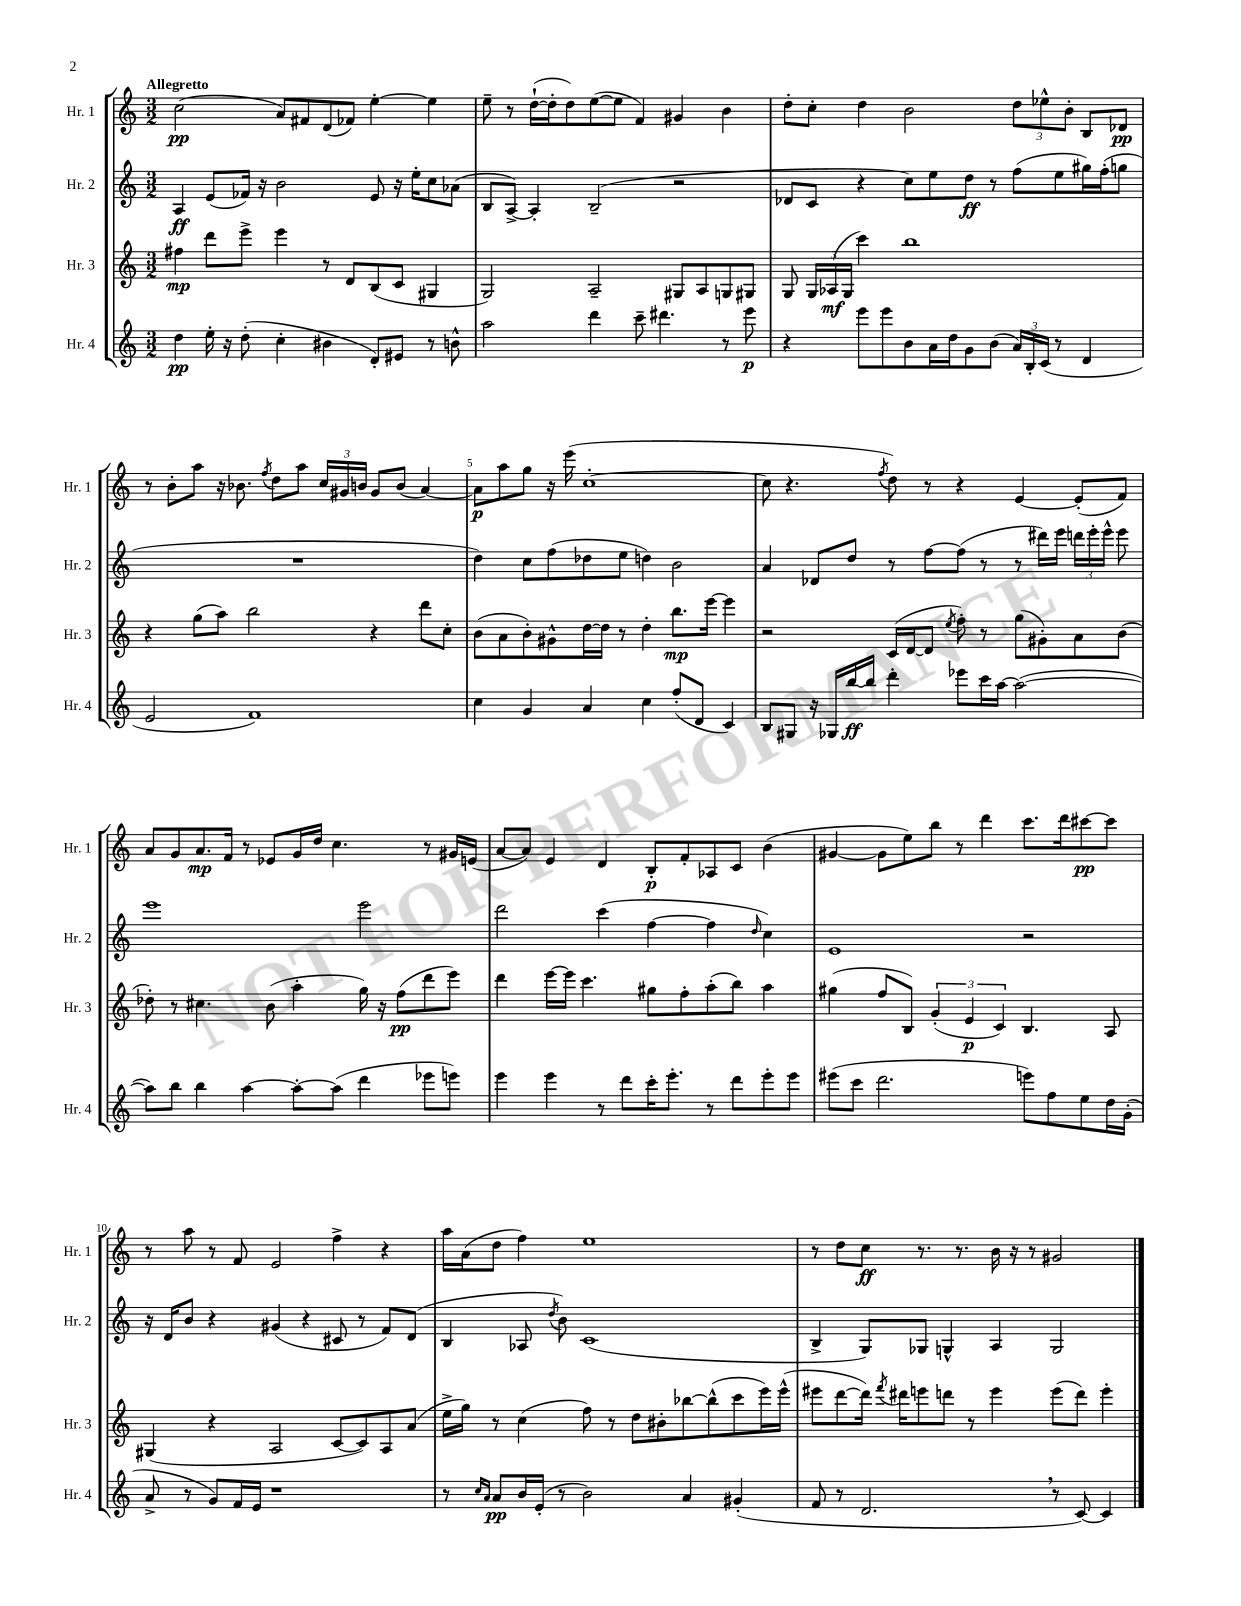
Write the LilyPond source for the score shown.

<<
\new StaffGroup <<
\new Staff = "s0" \with { instrumentName = "Hr. 1" shortInstrumentName = "Hr. 1" } {
    \clef treble \key c \major \numericTimeSignature \time 3/2 \tempo "Allegretto"
    \autoBeamOff c''2\pp( a'8[) fis'8 d'8( fes'8]) e''4~-. e''4 |
    e''8-- r8 d''16[~-!( d''16-. d''8) e''8~( e''8] f'4) gis'4 b'4 |
    d''8[-. c''8]-. d''4 b'2 \tuplet 3/2 { d''8[ ees''8-^ b'8]-. } b8[ des'8]\pp |
    r8 b'8[-. a''8] r16 bes'8. \acciaccatura { f''8 } d''8[ a''8] \tuplet 3/2 { c''16[ gis'16 b'16] } gis'8[ b'8]( a'4~) |
    a'8[\p a''8 g''8] r16 e'''16( c''1~-. |
    c''8 r4. \acciaccatura { f''8 } d''8) r8 r4 e'4~ e'8[-.( f'8]) |
    a'8[ g'8 a'8.\mp f'16] r8 ees'8[ g'16 d''16] c''4. r8 gis'16[ e'16]( |
    a'8[~ a'8]) e'4 d'4 b8[-.\p f'8-. aes8 c'8] b'4( |
    gis'4~ gis'8[ e''8) b''8] r8 d'''4 c'''8.[ d'''16 cis'''8~\pp cis'''8] |
    r8 a''8 r8 f'8 e'2 f''4-> r4 |
    a''16[ a'16( d''8] f''4) e''1 |
    r8 d''8[ c''8]\ff r8. r8. b'16 r16 r8 gis'2 \bar "|." |
}
\new Staff = "s1" \with { instrumentName = "Hr. 2" shortInstrumentName = "Hr. 2" } {
    \clef treble \key c \major \numericTimeSignature \time 3/2
    \autoBeamOff a4\ff e'8[( fes'16]) r16 b'2 e'8 r16 e''16[-. c''8 aes'8]( |
    b8[ a8]~->) a4-. b2--( r2 |
    des'8[ c'8] r4 c''8[) e''8 d''8]\ff r8 f''8[( e''8 gis''16) f''16-.( g''8] |
    R1. |
    d''4) c''8[ f''8( des''8 e''8] d''4) b'2 |
    a'4 des'8[ d''8] r8 f''8[~ f''8]( r8 r8 dis'''16[) e'''16] \tuplet 3/2 { d'''16[ e'''16-. e'''16]-^ } e'''8 |
    e'''1 e'''2 |
    d'''2 c'''4( f''4~ f''4 \grace { d''16 } c''4) |
    e'1 r2 |
    r16 d'16[ b'8] r4 gis'4( r4 cis'8 r8 f'8[) d'8]( |
    b4 aes8 \acciaccatura { d''8 } b'8) c'1( |
    b4-> g8[) ges8] g4-^ a4 g2 \bar "|." |
}
\new Staff = "s2" \with { instrumentName = "Hr. 3" shortInstrumentName = "Hr. 3" } {
    \clef treble \key c \major \numericTimeSignature \time 3/2
    \autoBeamOff fis''4\mp d'''8[ e'''8]-> e'''4 r8 d'8[ b8( c'8] gis4 |
    g2) a2-- gis8[ a8 g8 gis8] |
    g8 \tuplet 3/2 { g16[ aes16\mf( g16] } c'''4) b''1 |
    r4 g''8[( a''8]) b''2 r4 d'''8[ c''8]-. |
    b'8[( a'8 b'8-.) gis'8-^ d''16~ d''16] r8 d''4-. b''8.[\mp e'''16]~ e'''4 |
    r2 c'16[( d'16~ d'8] \acciaccatura { e''8 } f''8-.) r8 g''8[( gis'8-.) a'8 b'8]( |
    des''8-.) r8 cis''4. b'8( a''4-. g''16) r16 f''8[\pp( d'''8 e'''8]) |
    d'''4 e'''16[~ e'''16] c'''4. gis''8[ f''8-. a''8-.( b''8]) a''4 |
    gis''4( f''8[ b8]) \tuplet 3/2 { g'4-.( e'4\p c'4) } b4. a8 |
    gis4( r4 a2 c'8[~ c'8) a8 a'8]( |
    e''16[-> g''16]) r8 c''4( f''8) r8 d''8[ bis'8-. bes''8~ bes''8-^( c'''8 e'''16) e'''16]-^( |
    eis'''8[ d'''8~ d'''16]) \acciaccatura { f'''8 } dis'''16[ e'''8 d'''8] r8 e'''4 e'''8[( d'''8]) e'''4-. \bar "|." |
}
\new Staff = "s3" \with { instrumentName = "Hr. 4" shortInstrumentName = "Hr. 4" } {
    \clef treble \key c \major \numericTimeSignature \time 3/2
    \autoBeamOff d''4\pp e''16-. r16 d''8-.( c''4-. bis'4 d'8[-.) eis'8] r8 b'8-^ |
    a''2 d'''4 c'''8-- dis'''4. r8 e'''8\p |
    r4 e'''8[ e'''8 b'8 a'16 d''16 g'8 b'8]( \tuplet 3/2 { a'16[) b16-. c'16]( } r8 d'4 |
    e'2 f'1) |
    c''4 g'4 a'4 c''4 f''8[-.( d'8] c'4) |
    b8[ gis8] r16 ges16[ b''16~\ff b''16] d'''4-. ees'''8[ c'''16 a''16]~ a''2~( |
    a''8[) b''8] b''4 a''4~ a''8[~-. a''8]( d'''4 ees'''8[ e'''8]) |
    e'''4 e'''4 r8 d'''8[ c'''16-. e'''8.]-. r8 d'''8[ e'''8-. e'''8] |
    eis'''8[( c'''8] d'''2. e'''8[) f''8 e''8 d''16 g'16]-.( |
    a'8-> r8 g'8[) f'16 e'16] r1 |
    r8 \grace { c''16[ a'16] } a'8[\pp b'16 e'16]-.( r8 b'2) a'4 gis'4-.( |
    f'8 r8 d'2. \breathe r8 c'8~) c'4 \bar "|." |
}
>>
>>
\layout { \context { \Score \override BarNumber.break-visibility = ##(#f #t #t) barNumberVisibility = #(every-nth-bar-number-visible 5) } }
